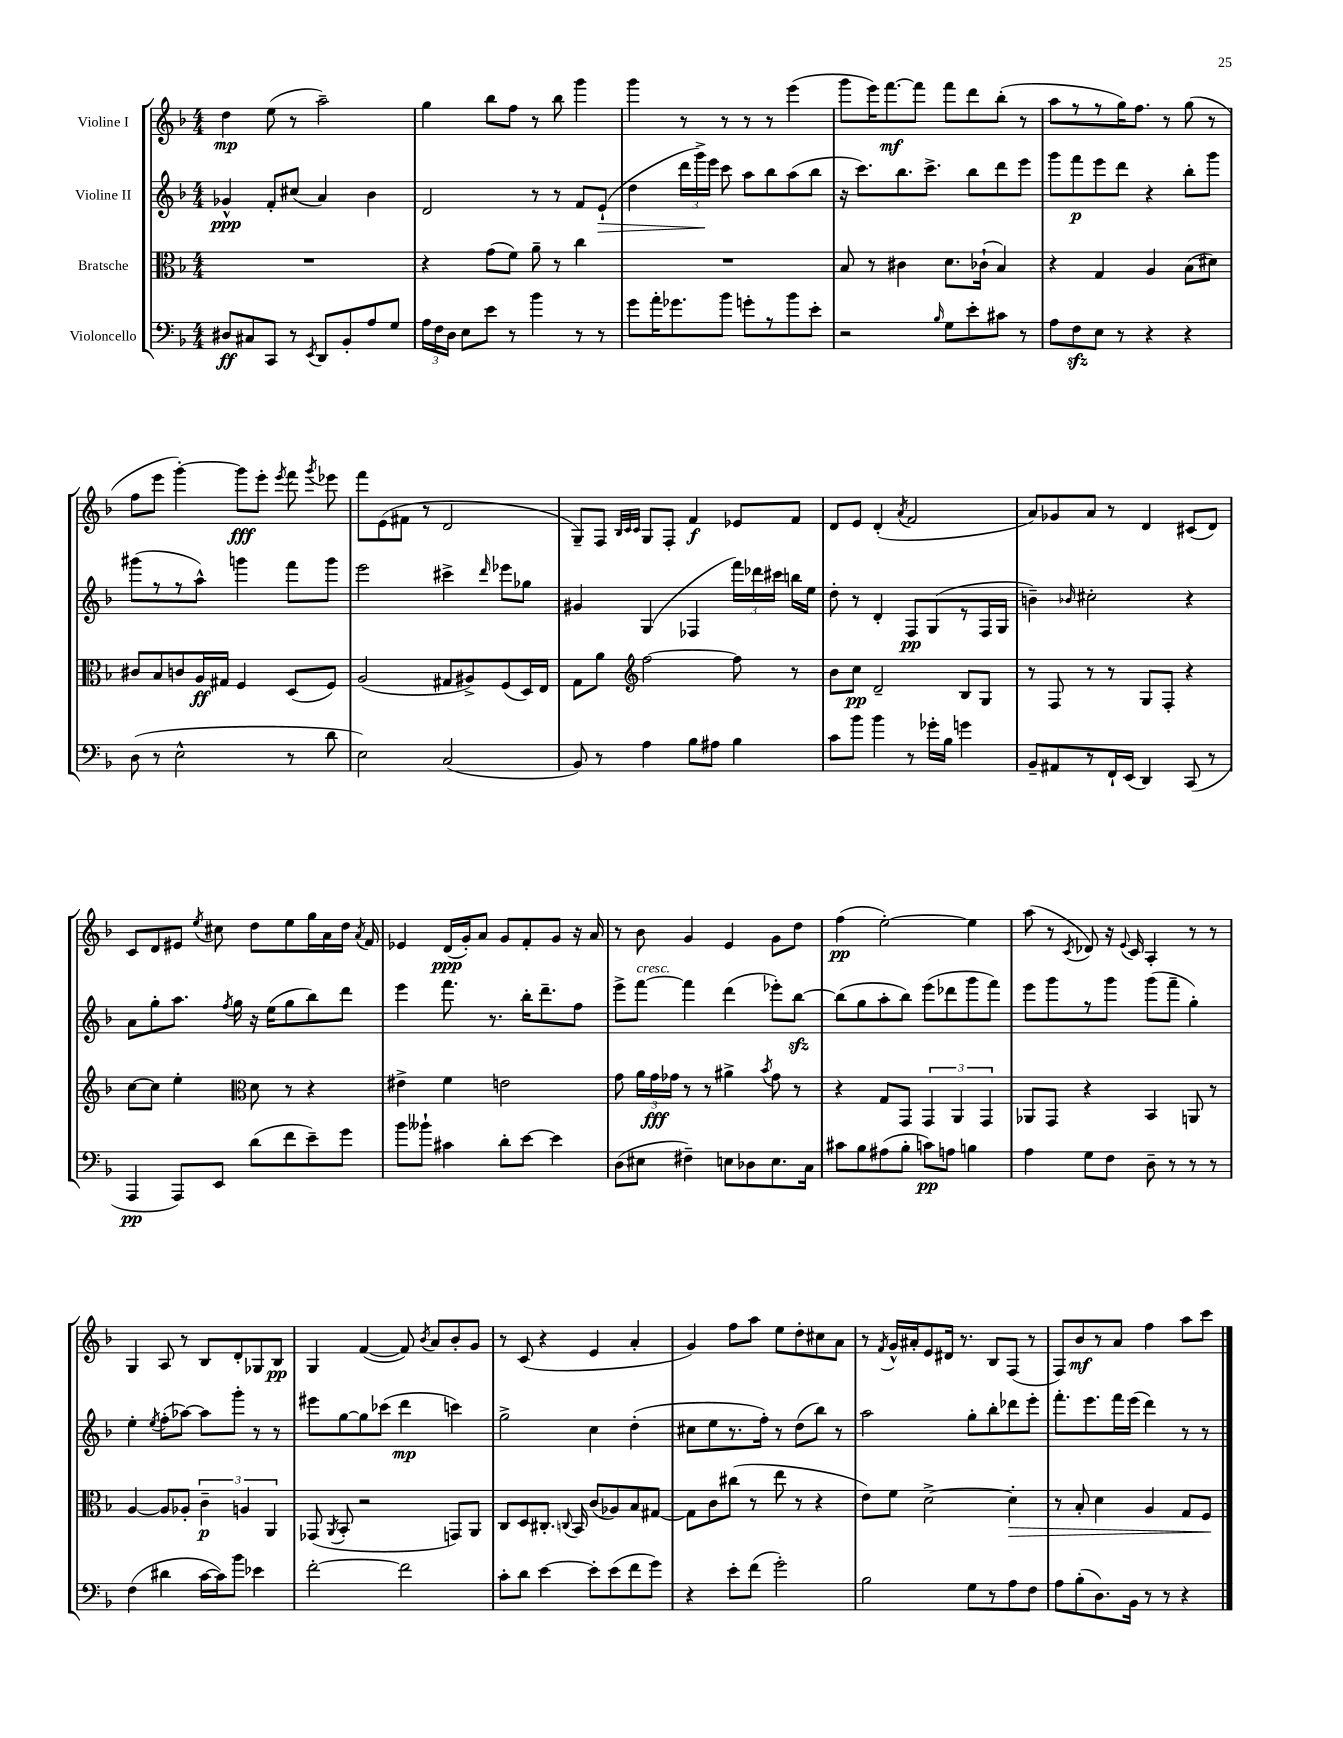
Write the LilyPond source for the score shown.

<<
\new StaffGroup <<
\new Staff = "s0" \with { instrumentName = "Violine I" } {
    \clef treble \key f \major \numericTimeSignature \time 4/4
    \autoBeamOff d''4\mp e''8( r8 a''2--) |
    g''4 bes''8[ f''8] r8 bes''8 g'''4 |
    g'''4 r8 r8 r8 r8 e'''4( |
    g'''8[ e'''16) f'''8.~\mf f'''8] f'''8[ d'''8 bes''8]-.( r8 |
    a''8[ r8 r8 g''16) f''8.] r8 g''8( r8 |
    f''8[ e'''8] g'''4~-.) g'''8[\fff e'''8]-. \acciaccatura { e'''8 } f'''8 \acciaccatura { g'''8 } ees'''8 |
    f'''8[ e'8( fis'8] r8 d'2 |
    g8[--) f8] \grace { bes32[ c'32 c'32] } g8[ f8]-. f'4\f ees'8[ f'8] |
    d'8[ e'8] d'4-.( \acciaccatura { a'8 } f'2 |
    a'8[) ges'8 a'8] r8 d'4 cis'8[( d'8]) |
    c'8[ d'8 eis'8] \acciaccatura { e''8 } cis''8 d''8[ e''8 g''16 a'16 d''16] \acciaccatura { a'8 } f'16 |
    ees'4 d'16[\ppp( g'16-.) a'8] g'8[ f'8-. g'8] r16 a'16 |
    r8 bes'8 g'4 e'4 g'8[ d''8] |
    f''4\pp( e''2~-.) e''4 |
    a''8( r8 \acciaccatura { c'8 } des'8) r16 \appoggiatura { e'8 } c'16 a4-. r8 r8 |
    g4 a8 r8 bes8[ d'8-. ges8 bes8]\pp |
    g4 f'4~( f'8) \acciaccatura { bes'8 } a'8[ bes'8-. g'8] |
    r8 c'8( r4 e'4 a'4-. |
    g'4) f''8[ a''8] e''8[ d''8-. cis''8 a'8] |
    r8 \acciaccatura { f'8 } g'16[-^ ais'16-. e'8 dis'16] r8. bes8[ f8]( r8 |
    f8[) bes'8\mf r8 a'8] f''4 a''8[ c'''8] \bar "|." |
}
\new Staff = "s1" \with { instrumentName = "Violine II" } {
    \clef treble \key f \major \numericTimeSignature \time 4/4
    \autoBeamOff ges'4-^\ppp f'8[-. cis''8]( a'4) bes'4 |
    d'2 r8 r8 f'8[ e'8]-!\>( |
    d''4 \tuplet 3/2 { d'''16[ g'''16->\!) e'''16] } c'''8 a''8[ bes''8 a''8( bes''8] |
    r16 c'''8.[) bes''8. c'''8.]-> bes''8[ d'''8 e'''8] |
    g'''8[ f'''8\p e'''8 d'''8] r4 bes''8[-. g'''8] |
    gis'''8[( r8 r8 a''8]-^) g'''4 f'''8[ g'''8] |
    e'''2 cis'''4-> \grace { d'''16 } ees'''8[ ges''8] |
    gis'4 g4( fes4 \tuplet 3/2 { f'''16[) des'''16 cis'''16] } b''16[ e''16] |
    d''8-. r8 d'4-. f8[\pp g8( r8 f16 g16] |
    b'4--) \grace { bes'16 } cis''2-. r4 |
    a'8[ g''8-. a''8.] \acciaccatura { f''8 } g''16 r16 e''16[( g''8 bes''8) d'''8] |
    e'''4 f'''8. r8. bes''16[-. d'''8.-- f''8] |
    e'''8[-> f'''8]~^\markup { \italic "cresc." } f'''4 d'''4( ees'''8[-.) bes''8]~\sfz |
    bes''8[( g''8 a''8-. bes''8]) e'''8[( des'''8 g'''8 f'''8]) |
    e'''8[ g'''8 r8 g'''8] g'''8[( f'''8]-- g''4-.) |
    e''4-. \acciaccatura { e''8 } f''8[-.( aes''8]~) aes''8[ g'''8]-. r8 r8 |
    eis'''8[ g''8~ g''8 ces'''8]( d'''4\mp c'''4) |
    g''2-> c''4 d''4-.( |
    cis''8[ e''8 r8. f''16]-.) r8 d''8[( bes''8]) r8 |
    a''2 g''8[-. bes''8-. des'''8 e'''8]-. |
    f'''8.[-. e'''8. f'''16 e'''16]( d'''4) r8 r8 \bar "|." |
}
\new Staff = "s2" \with { instrumentName = "Bratsche" } {
    \clef alto \key f \major \numericTimeSignature \time 4/4
    \autoBeamOff R1 |
    r4 g'8[( f'8]) a'8-- r8 c''4 |
    R1 |
    bes8 r8 cis'4 d'8.[ ces'16]-!( bes4) |
    r4 g4 a4 bes8[( dis'8]) |
    cis'8[ bes8 c'8 a16\ff gis16] f4 d8[( f8]) |
    a2( gis8[ ais8->) f8( d16) e16] |
    g8[ a'8] \clef treble f''2~ f''8 r8 |
    bes'8[ c''8]\pp d'2-- bes8[ g8] |
    r8 f8 r8 r8 g8[ f8]-. r4 |
    c''8[~ c''8] e''4-. \clef alto d'8 r8 r4 |
    eis'4-> f'4 e'2 |
    g'8 \tuplet 3/2 { a'16[ g'16\fff ges'16] } r8 r8 ais'4-> \acciaccatura { bes'8 } ges'8 r8 |
    r4 g8[ g,8] \tuplet 3/2 { g,4 a,4 g,4 } |
    aes,8[ g,8] r4 bes,4 a,8 r8 |
    a4~ a8[ aes8]-. \tuplet 3/2 { c'4--\p a4 a,4 } |
    ges,8( \acciaccatura { a,8 } bes,8-. r2 g,8[) a,8] |
    c8[ d8 cis8.]-. \appoggiatura { c8 } bes,16 c'8[( aes8) bes8 gis8]~ |
    gis8[ c'8 cis''8]( r8 e''8 r8 r4 |
    e'8[) f'8] d'2~-> d'4-.\> |
    r8 bes8-. d'4 a4 g8[ f8]\! \bar "|." |
}
\new Staff = "s3" \with { instrumentName = "Violoncello" } {
    \clef bass \key f \major \numericTimeSignature \time 4/4
    \autoBeamOff dis8[\ff cis8 c,8] r8 \acciaccatura { e,8 } d,8[ bes,8-. a8 g8] |
    \tuplet 3/2 { a16[ f16 d16] } e8[ e'8] r8 bes'4 r8 r8 |
    g'8[ a'16-. ges'8. bes'8] g'8[-. r8 bes'8 e'8]-. |
    r2 \grace { bes16 } g8[ e'8-. cis'8] r8 |
    a8[ f8\sfz e8] r8 r4 r4 |
    d8( r8 e2-^ r8 d'8 |
    e2) c2( |
    bes,8) r8 a4 bes8[ ais8] bes4 |
    c'8[ bes'8] bes'4 r8 ges'16[-. bes16] g'4 |
    bes,8[-- ais,8 r8 f,16-! e,16]( d,4) c,8( r8 |
    a,,4\pp a,,8[) e,8] d'8[( f'8 e'8--) g'8] |
    bes'8[ beses'8]-! cis'4 d'8[-. e'8]~ e'4 |
    d8[( eis8] fis4--) e8[ des8 e8. c16] |
    cis'8[ bes8 ais8( bes8]-. c'8[\pp) a8] b4 |
    a4 g8[ f8] d8-- r8 r8 r8 |
    f4( dis'4 c'16[~ c'16) bes'8] ees'4 |
    f'2~-. f'2 |
    c'8[-. d'8] e'4~ e'8[-. e'8( f'8 g'8]) |
    r4 e'8[-. f'8]( g'2-.) |
    bes2 g8[ r8 a8 f8] |
    a8[ bes8-.( d8.) bes,16] r8 r8 r4 \bar "|." |
}
>>
>>
\layout { \context { \Score \remove "Bar_number_engraver" } }
